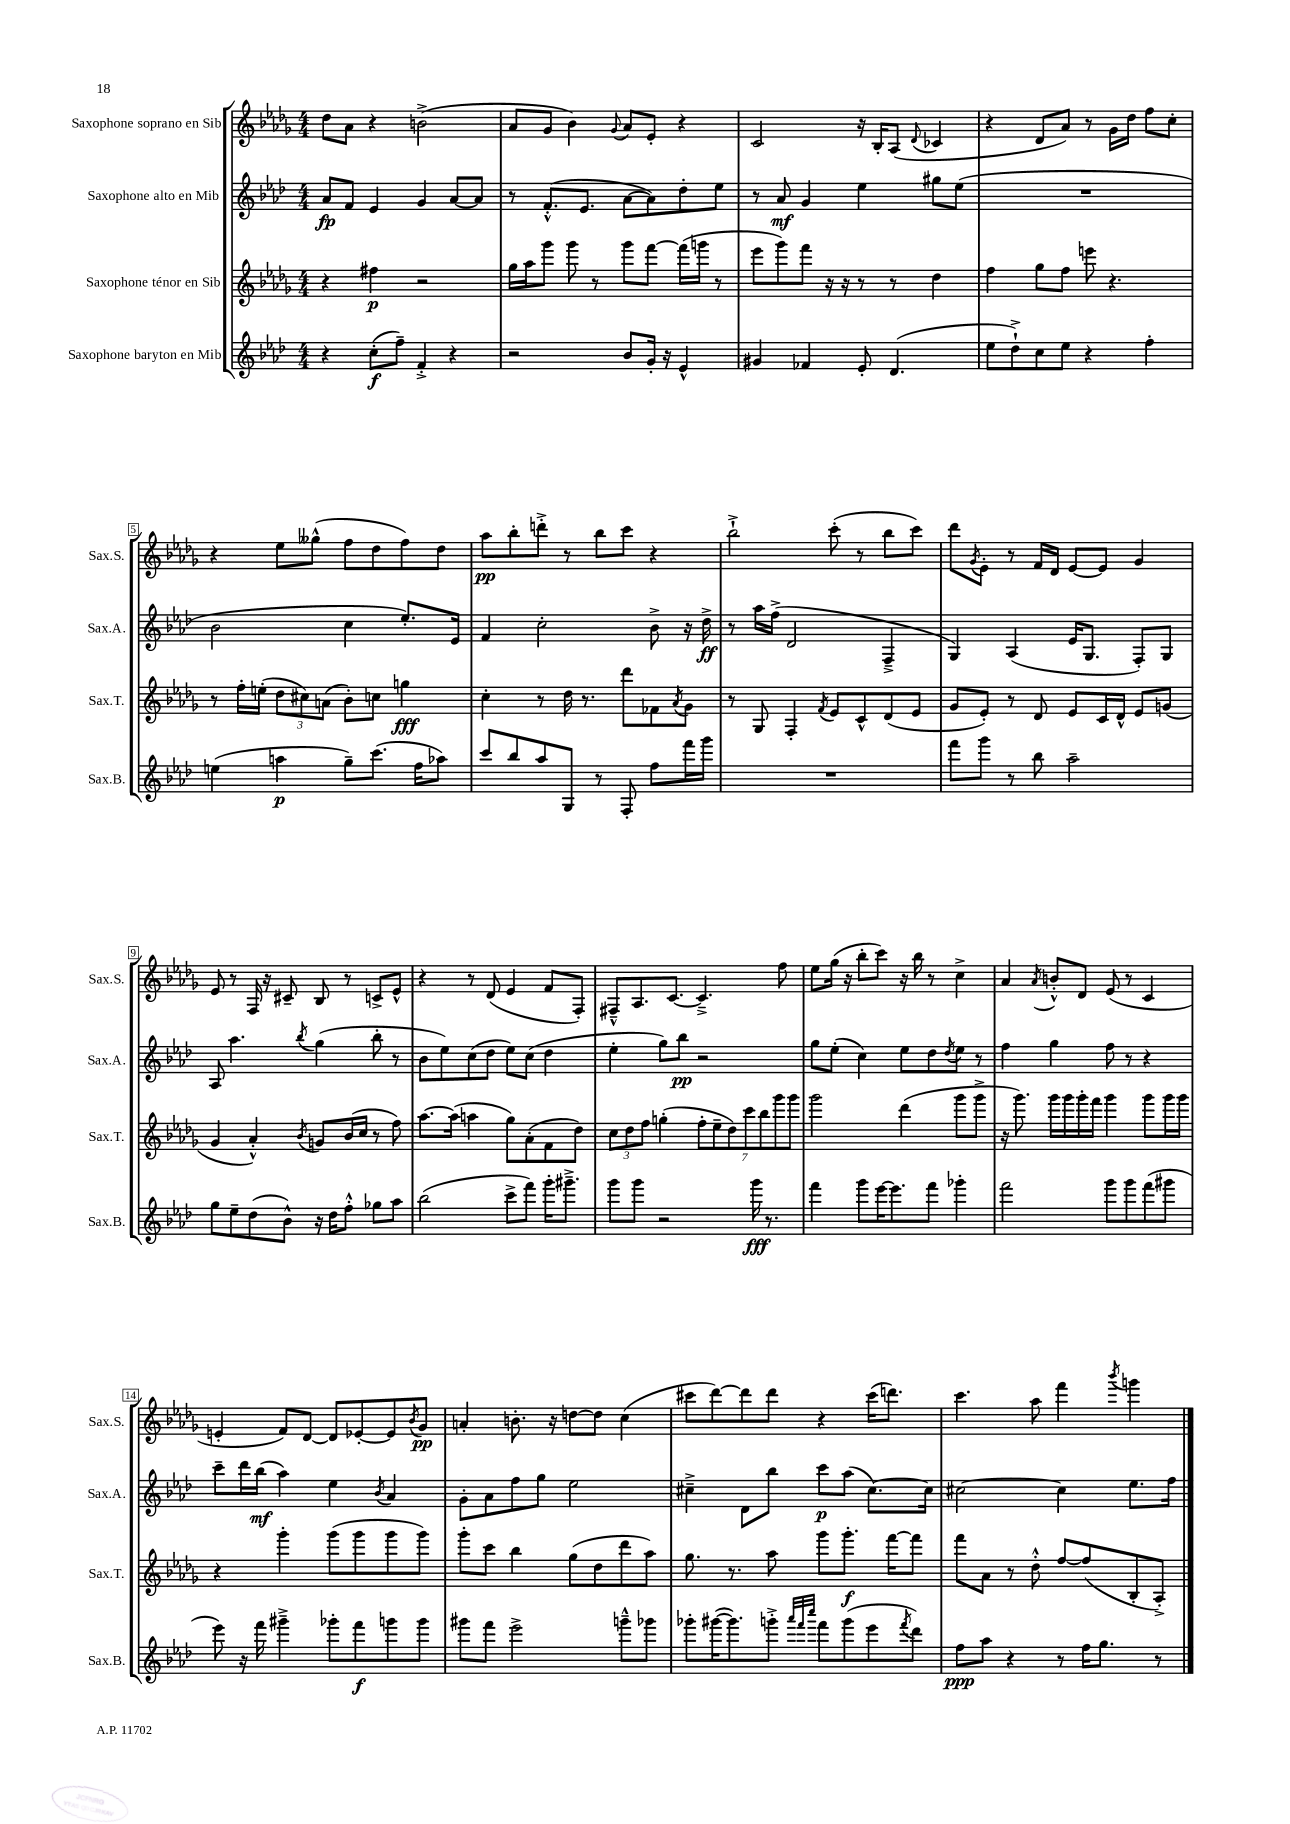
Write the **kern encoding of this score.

**kern	**kern	**kern	**kern
*staff4	*staff3	*staff2	*staff1
*clefG2	*clefG2	*clefG2	*clefG2
*k[b-e-a-d-]	*k[b-e-a-d-g-]	*k[b-e-a-d-]	*k[b-e-a-d-g-]
*M4/4	*M4/4	*M4/4	*M4/4
4r	4r	8a-	8dd-
.	.	8f	8a-
(8cc'	4ff#	4e-	4r
8ff~)	.	.	.
4f'^	2r	4g	(2b^
4r	.	[8a-	.
.	.	8a-]	.
=	=	=	=
2r	16gg-	8r	8a-
.	16aa-	.	.
.	8ggg-	(8.f'^^	8g-
.	8ggg-	.	4b-)
.	.	8.e-	.
.	8r	.	.
.	.	.	8qqg-
8b-	8ggg-	[8a-	8a-
16g'	[8fff	8a-])	8e-'
16r	.	.	.
4e-^^	(16fff]	8dd-'	4r
.	16ggg	.	.
.	8r	8ee-	.
=	=	=	=
4g#	8eee-	8r	2c
.	8ggg-)	8a-	.
4f-	8fff	4g	.
.	16r	.	.
.	16r	.	.
8e-'	8r	4ee-	16r
.	.	.	16B-'
(4.d-	8r	.	(8A-
.	.	.	8qqd-
.	4dd-	8gg#	4c-
.	.	(8ee-	.
=	=	=	=
8ee-	4ff	1r	4r
8dd-`^)	.	.	.
8cc	8gg-	.	8d-
8ee-	8ff	.	8a-)
4r	8eee	.	8r
.	4.r	.	16g-
.	.	.	16dd-
4ff'	.	.	8ff
.	.	.	8cc'
=	=	=	=
(4ee	8r	2b-	4r
.	16ff'	.	.
.	(16ee'	.	.
4aa	12dd-	.	8ee-
.	12cc#)	.	.
.	.	.	(8gg--^^
.	(12a	.	.
8gg~)	8b-')	4cc	8ff
(8.ccc	8cc	.	8dd-
.	4gg	8.ee-')	8ff)
16ff	.	.	.
8aa-)	.	.	8dd-
.	.	16e-	.
=	=	=	=
8ccc	4cc'	4f	8aa-
8bb-	.	.	8bb-'
8aa-	8r	2cc'	8ddd'^
8G	16dd-	.	8r
.	8.r	.	.
8r	.	.	8bb-
8F'	8ddd-	.	8ccc
8ff	8f-	8b-^	4r
.	8qa-	.	.
16fff	8g-	16r	.
16ggg	.	16dd-^	.
=	=	=	=
1r	8r	8r	2bb-`^
.	8G-	16aa-	.
.	.	(16ff^	.
.	4F'	2d-	.
.	8qf	.	.
.	8e-	.	(8ccc'
.	8c^^	.	8r
.	(8d-	4F~^	8bb-
.	8e-	.	8ccc)
=	=	=	=
8fff	8g-	4G)	8ddd-
.	.	.	8qg-
8ggg	8e-')	.	8e-'
8r	8r	(4A-	8r
8bb-	8d-	.	16f
.	.	.	16d-
2aa-~	8e-	16e-	[8e-
.	.	8.G	.
.	16c	.	8e-]
.	16d-^^	.	.
.	8e-	8F')	4g-
.	(8g	8G	.
=	=	=	=
8gg	4g-	8A-	8e-
8ee-~	.	4.aa-	8r
(8dd-	4a-'^^)	.	16F
.	.	.	16r
8b-^^)	.	.	8c#~
.	8qb-	8qbb-	.
16r	8g	(4gg	8B-
16dd-	.	.	.
8ff'^^	(16b-	.	8r
.	16cc	.	.
8gg-	8r	8bb-'	8c^
8aa-	8ff)	8r	8e-^^
=	=	=	=
(2bb-	[8.aa-	8b-	4r
.	.	8ee-)	.
.	(16aa-]	.	.
.	4aa	(8cc	8r
.	.	8dd-	(8d-
8ccc^	8gg-)	8ee-)	4e-
8fff)	(8a-'	(8cc	.
16ggg'	8f	4dd-	8f
8.ggg#~^	.	.	.
.	8dd-)	.	8F')
=	=	=	=
8ggg	12cc	4ee-'	8F#~^^
.	12dd-	.	.
8ggg	.	.	8.A-
.	12ff	.	.
2r	(4gg'	8gg)	.
.	.	.	[8.c
.	.	8bb-	.
.	14ff'	2r	4.c~^]
.	14ee-~	.	.
.	14dd-)	.	.
.	14ccc	.	.
16ggg	.	.	.
.	14bb-	.	.
8.r	.	.	.
.	14ggg-	.	.
.	.	.	8ff
.	14ggg-	.	.
=	=	=	=
4fff	2ggg-	8gg	8ee-
.	.	(8ee-'	(16gg-
.	.	.	16r
8ggg	.	4cc)	8bb-'
[16eee-	.	.	8ccc)
8.eee-]	.	.	.
.	(4ddd-	8ee-	16r
.	.	.	16bb-
8fff	.	8dd-	8r
.	.	8qdd-	.
4ggg-'	8ggg-	8ee-	4cc^
.	8ggg-^	8r	.
=	=	=	=
2fff	16r	4ff	4a-
.	8.ggg-)	.	.
.	.	.	8qa-
.	16ggg-	4gg	8b'^^
.	16ggg-	.	.
.	16ggg-'	.	8d-
.	16fff	.	.
8ggg	4ggg-	8ff	(8e-
8ggg	.	8r	8r
(8fff	8ggg-	4r	4c
8ggg#	16ggg-	.	.
.	16ggg-	.	.
=	=	=	=
8eee-)	4r	8ccc~	4e'
16r	.	16ddd-	.
16fff	.	(16bb-	.
4ggg#~^	4ggg-'	4aa-)	8f)
.	.	.	[8d-
8ggg-'	(8ggg-	4ee-	8d-]
8fff	8ggg-	.	[8e-'
.	.	8qb-	.
8ggg	8ggg-	4a-	8e-]
.	.	.	8qb-
8ggg	8ggg-)	.	8g-
=	=	=	=
8ggg#	8ggg-'	8g'	4a'
8fff	8ccc	8a-	.
2eee-^	4bb-	8ff	8.b'
.	.	8gg	.
.	.	.	16r
.	(8gg-	2ee-	[8dd
.	8dd-	.	8dd]
8ggg~^^	8ddd-	.	(4cc
8ggg-	8aa-)	.	.
=	=	=	=
8ggg-'	8.gg-	4cc#~^	8ccc#
([16ggg#	.	.	[8ddd-)
8.ggg#])	8.r	.	.
.	.	8d-	8ddd-]
8ggg'^	8aa-	8bb-	8ddd-
32qqaaa-	.	.	.
32qqfff	.	.	.
32qqcccc	.	.	.
8fff	8ggg-	8ccc	4r
(8ggg	8.ggg-'	(8aa-	.
8eee-	.	[8.cc#)	(16ccc#
.	[16fff	.	8.ddd)
8qfff	.	.	.
8ddd-)	8fff]	.	.
.	.	16cc#]	.
=	=	=	=
8ff	8fff	[2cc#	4.ccc
8aa-	8a-	.	.
4r	8r	.	.
.	8dd-'^^	.	8aa-
8r	[8ff	4cc#]	4fff
16ff	(8ff]	.	.
8.gg	.	.	.
.	.	.	8qbbb-
.	8B-'	8.ee-	4ggg
8r	8A-'^)	.	.
.	.	16ff	.
==	==	==	==
*-	*-	*-	*-
